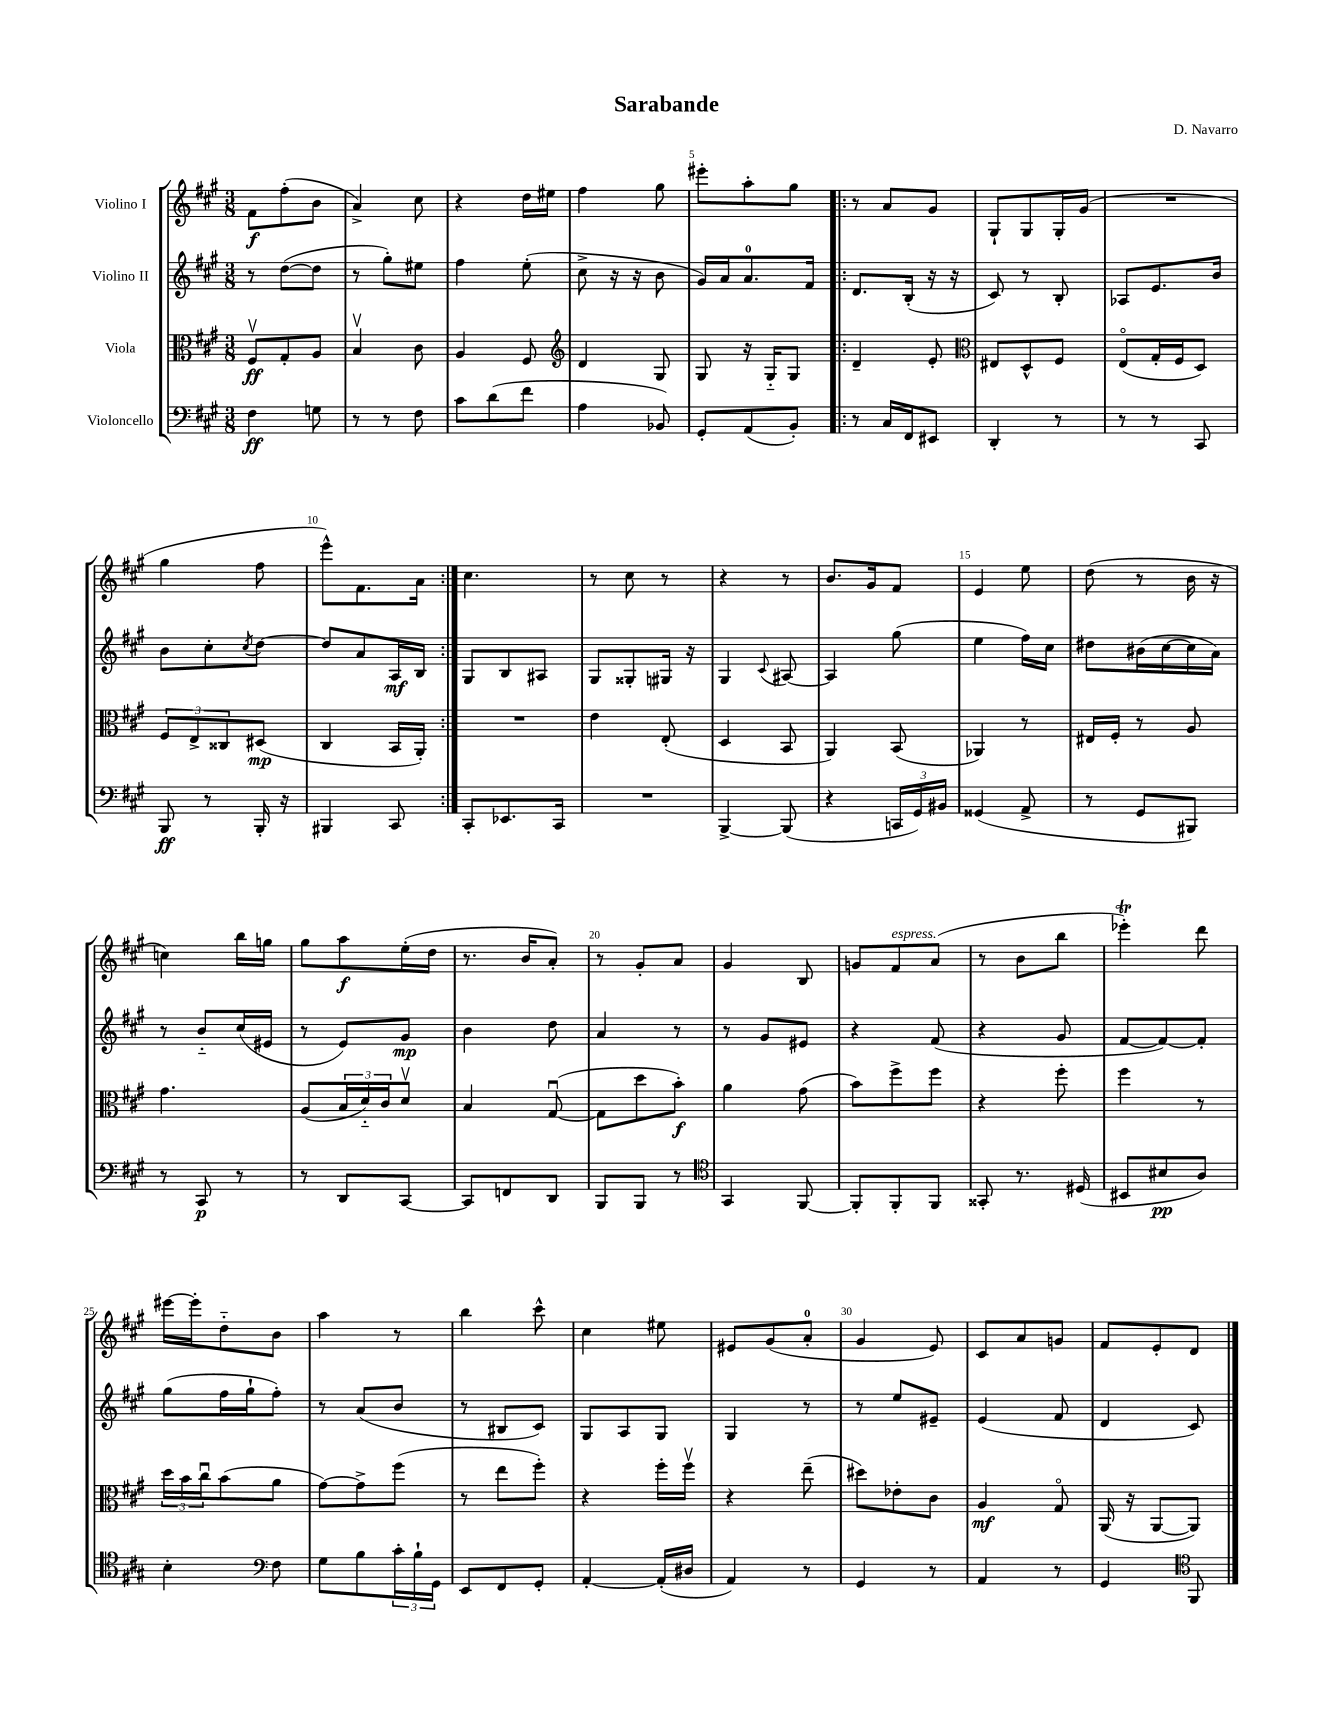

**kern	**kern	**kern	**kern
*staff4	*staff3	*staff2	*staff1
*clefF4	*clefC3	*clefG2	*clefG2
*k[f#c#g#]	*k[f#c#g#]	*k[f#c#g#]	*k[f#c#g#]
*M3/8	*M3/8	*M3/8	*M3/8
4F#\	8F#v/L	8r	8f#\L
.	8G#'/	([8dd\L	(8ff#'\
8G\	8A/J	8dd\]J	8b\J
=	=	=	=
8r	4Bv/	8r	4a^/)
8r	.	8gg#'\L)	.
8F#\	8c#\	8ee#\J	8cc#\
=	=	=	=
8c#\L	4A/	4ff#\	4r
(8d\	.	.	.
8f#\J	8F#/	(8ee'\	16dd\LL
.	.	.	16ee#\JJ
=	=	=	=
*	*clefG2	*	*
4A\	4d/	8cc#^\	4ff#\
.	.	16r	.
.	.	16r	.
8BB-/)	8G#/	8b\	8gg#\
=	=	=	=
8GG#'/L	8G#/	16g#/LL)	8eee#'\L
.	.	16a/J	.
(8AA/	16r	8.a/	8aa'\
.	16G#'~/LK	.	.
8BB'/J)	8G#/J	.	8gg#\J
.	.	16f#/Jk	.
=!|:	=!|:	=!|:	=!|:
8r	4d~/	8.d/L	8r
16C#/LL	.	.	8a/L
16FF#/J	.	(16B'/Jk	.
8EE#/J	8e'/	16r	8g#/J
.	.	16r	.
=	=	=	=
*	*clefC3	*	*
4DD'/	8E#/L	8c#/)	8G#`/L
.	8D^^/	8r	8G#/
8r	8F#/J	8B'/	16G#'/L
.	.	.	(16g#/JJ
=	=	=	=
8r	(8Eo/L	8A-/L	4.r
8r	16G#'/L	8.e/	.
.	16F#/J	.	.
8CC#/	8D/J)	.	.
.	.	16b/Jk	.
=	=	=	=
8BBB/	12F#/L	8b\L	4gg#\
.	12E^/	.	.
8r	.	8cc#'\	.
.	12C##/	.	.
.	.	8qcc#/	.
16BBB'/	(8D#/J	[8dd\J	8ff#\
16r	.	.	.
=	=	=	=
4BBB#/	4C#/	8dd/]L	8eee^^\L)
.	.	8a/	8.f#\
8CC#/	16BB/LL	16A/L	.
.	16AA'/JJ)	16B/JJ	16a\Jk
=:|!	=:|!	=:|!	=:|!
8CC#'/L	4.r	8G#/L	4.cc#\
8.EE-/	.	8B/	.
.	.	8A#/J	.
16CC#/Jk	.	.	.
=	=	=	=
4.r	4e\	8G#/L	8r
.	.	8G##'/	8cc#\
.	(8E'/	16G#/Jk	8r
.	.	16r	.
=	=	=	=
[4BBB^/	4D/	4G#/	4r
.	.	8qqc#/	.
(8BBB/]	8BB/	[8A#/	8r
=	=	=	=
4r	4AA/)	4A#/]	8.b/L
.	.	.	16g#/k
24CC/LL	(8BB/	(8gg#\	8f#/J
24GG#/)	.	.	.
24BB#/JJ	.	.	.
=	=	=	=
(4GG##/	4AA-/)	4ee\	4e/
8AA^/	8r	16ff#\LL)	8ee\
.	.	16cc#\JJ	.
=	=	=	=
8r	16E#/LL	8dd#\L	(8dd\
.	16F#'/JJ	.	.
8GG#/L	8r	(16b#\L	8r
.	.	[16cc#\	.
8BBB#/J)	8A/	16cc#\]	16b\
.	.	16a\JJ)	16r
=	=	=	=
8r	4.g#\	8r	4cc\)
8CC#/	.	8b'~/L	.
8r	.	(16cc#/L	16bb\LL
.	.	16e#/JJ	16gg\JJ
=	=	=	=
8r	(8A/L	8r	8gg#\L
8DD/L	24B/L	8e/L)	8aa\
.	24d'~/)	.	.
.	24c#/J	.	.
[8CC#/J	8dv/J	8g#/J	(16ee'\L
.	.	.	16dd\JJ
=	=	=	=
8CC#/]L	4B/	4b\	8.r
8FF/	.	.	.
.	.	.	16b/LK
8DD/J	([8G#u/	8dd\	8a'/J)
=	=	=	=
8BBB/L	8G#\]L	4a/	8r
8BBB/J	8dd\	.	8g#'/L
8r	8b'\J)	8r	8a/J
=	=	=	=
*clefC4	*	*	*
4GG#/	4a\	8r	4g#/
.	.	8g#/L	.
[8FF#/	(8g#\	8e#/J	8B/
=	=	=	=
8FF#'/]L	8b\L)	4r	8g/L
8FF#'/	8ff#^\	.	8f#/
8FF#/J	8ff#\J	(8f#/	(8a/J
=	=	=	=
8GG##'/	4r	4r	8r
8.r	.	.	8b\L
.	8ff#'\	8g#/	8bb\J
(16D#/	.	.	.
=	=	=	=
8BB#/L	4ff#\	[8f#/L	4eee-'\)
8B#/	.	8f#/_)	.
8A/J)	8r	8f#'/]J	8ddd\
=	=	=	=
4B'\	24dd\LL	(8gg#\L	[16eee#\LL
.	24b\	.	.
.	.	.	16eee#'\]J
.	24cc#u\J	.	.
.	(8b\	16ff#\L	8dd'~\
.	.	16gg#`\J	.
*clefF4	*	*	*
8F#\	8a\J	8ff#'\J)	8b\J
=	=	=	=
8G#\L	[8g#\L)	8r	4aa\
8B\	8g#^\]	(8a/L	.
24c#'\L	(8ff#\J	8b/J	8r
24B`\	.	.	.
24GG#\JJ	.	.	.
=	=	=	=
8EE/L	8r	8r	4bb\
8FF#/	8ee\L	8B#/L	.
8GG#'/J	8ff#'\J)	8c#/J)	8ccc#^^\
=	=	=	=
[4AA'/	4r	8G#/L	4cc#\
.	.	8A/	.
(16AA'/]LL	16ff#'\LL	8G#/J	8ee#\
16D#/JJ	16ff#v\JJ	.	.
=	=	=	=
4AA/)	4r	4G#/	8e#/L
.	.	.	(8g#/
8r	(8ee~\	8r	8a'/J
=	=	=	=
4GG#/	8dd#\L)	8r	4g#/
.	8e-'\	8ee/L	.
8r	8c#\J	8e#~/J	8e/)
=	=	=	=
4AA/	4A/	(4e/	8c#/L
.	.	.	8a/
8r	8G#o/	8f#/	8g/J
=	=	=	=
4GG#/	(16AA/	4d/	8f#/L
.	16r	.	.
.	[8AA/L	.	8e'/
*clefC4	*	*	*
8FF#/	8AA/]J)	8c#/)	8d/J
==	==	==	==
*-	*-	*-	*-
